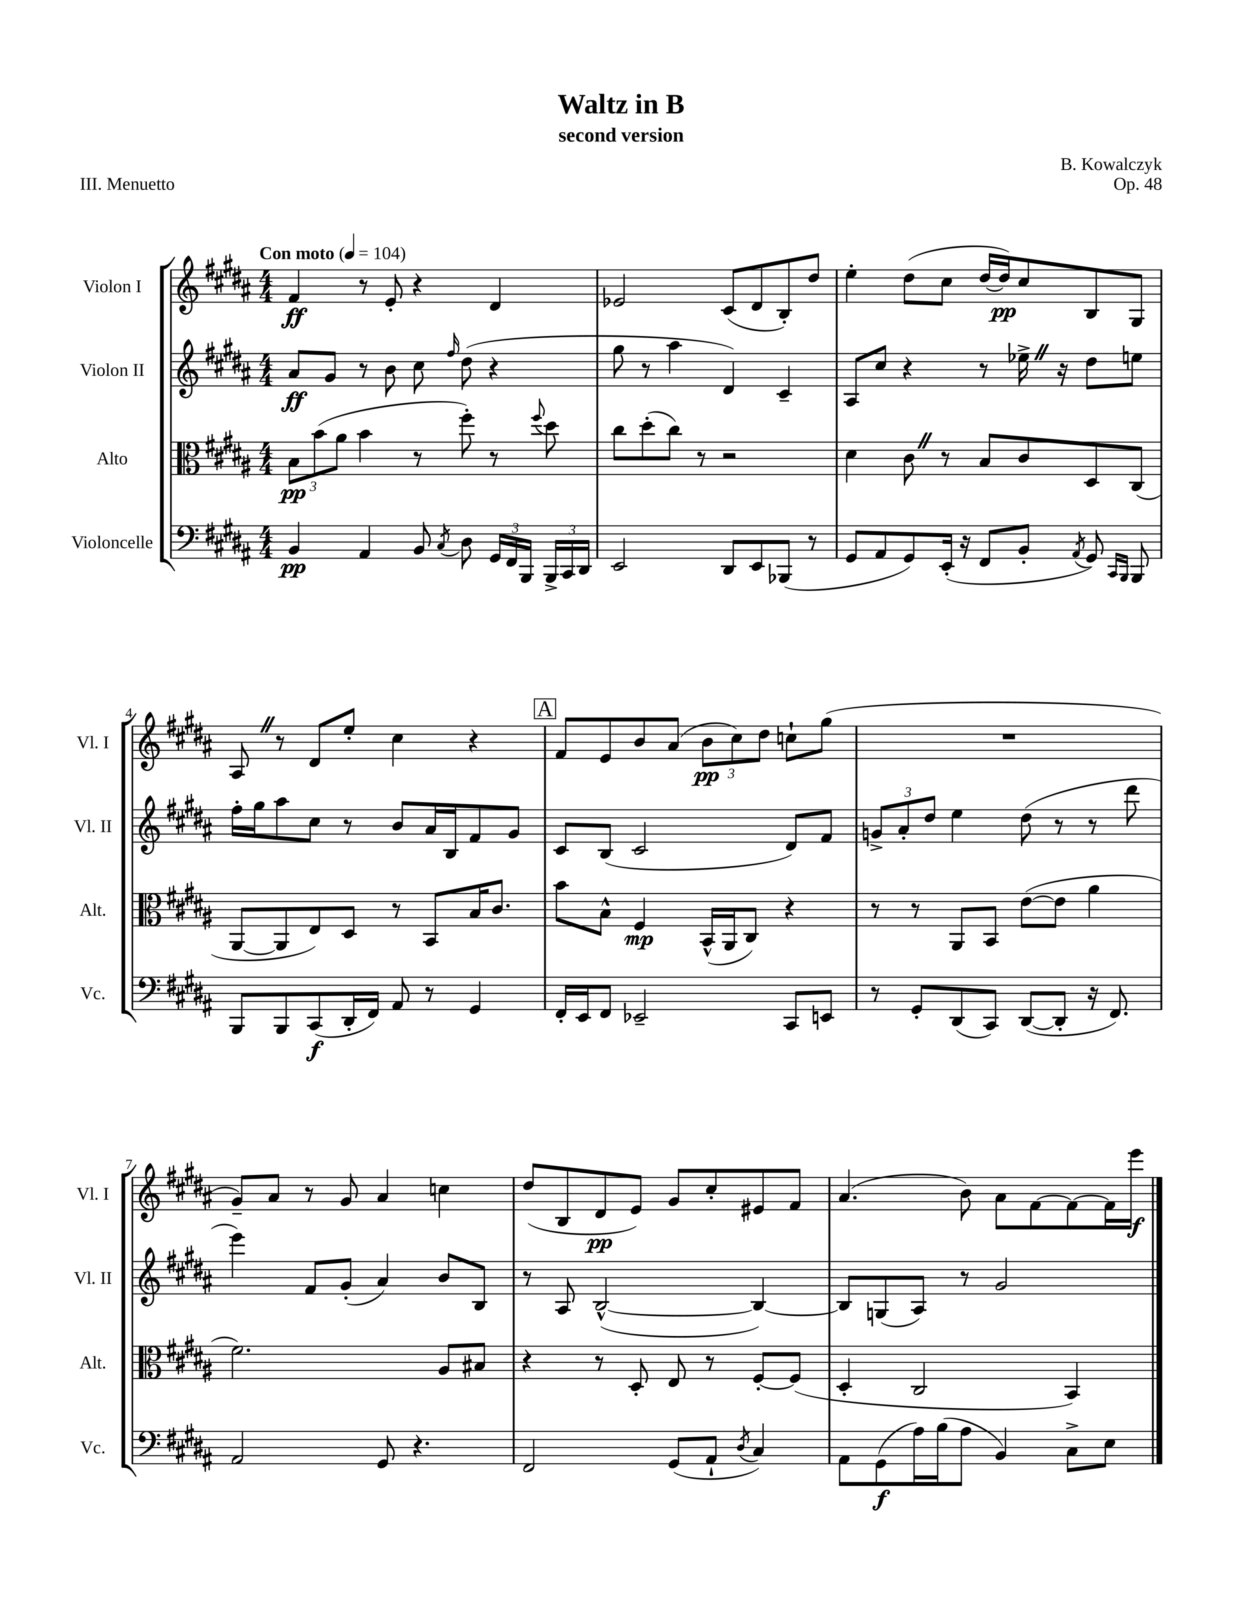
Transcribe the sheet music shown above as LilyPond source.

\header { title = "Waltz in B" composer = "B. Kowalczyk" subtitle = "second version" opus = "Op. 48" piece = "III. Menuetto" }
<<
\new StaffGroup <<
\new Staff = "s0" \with { instrumentName = "Violon I" shortInstrumentName = "Vl. I" } {
    \clef treble \key b \major \numericTimeSignature \time 4/4 \tempo "Con moto" 4 = 104
    \autoBeamOff fis'4\ff r8 e'8-. r4 dis'4 |
    ees'2 cis'8[( dis'8 b8-.) dis''8] |
    e''4-. dis''8[( cis''8] dis''16[~ dis''16\pp) cis''8 b8 gis8] |
    ais8 \once \override BreathingSign.text = \markup { \musicglyph "scripts.caesura.straight" } \breathe r8 dis'8[ e''8]-. cis''4 r4 |
    \mark \markup { \box "A" } fis'8[ e'8 b'8 ais'8]( \tuplet 3/2 { b'8[\pp cis''8) dis''8] } c''8[-! gis''8]( |
    R1 |
    gis'8[--) ais'8] r8 gis'8 ais'4 c''4 |
    dis''8[( b8 dis'8\pp e'8]) gis'8[ cis''8-. eis'8 fis'8] |
    ais'4.( b'8) ais'8[ fis'8~ fis'8~ fis'16 e'''16]\f \bar "|." |
}
\new Staff = "s1" \with { instrumentName = "Violon II" shortInstrumentName = "Vl. II" } {
    \clef treble \key b \major \numericTimeSignature \time 4/4
    \autoBeamOff ais'8[\ff gis'8] r8 b'8 cis''8 \grace { fis''16 } dis''8( r4 |
    gis''8 r8 ais''4 dis'4) cis'4-- |
    ais8[ cis''8] r4 r8 ees''16-> \once \override BreathingSign.text = \markup { \musicglyph "scripts.caesura.straight" } \breathe r16 dis''8[ e''8] |
    fis''16[-. gis''16 ais''8 cis''8] r8 b'8[ ais'16 b16 fis'8 gis'8] |
    \mark \markup { \box "A" } cis'8[ b8]( cis'2 dis'8[) fis'8] |
    \tuplet 3/2 { g'8[-> ais'8-. dis''8] } e''4 dis''8( r8 r8 dis'''8 |
    e'''4) fis'8[ gis'8]-.( ais'4) b'8[ b8] |
    r8 ais8 b2~-^( b4~) |
    b8[ g8( ais8]) r8 gis'2 \bar "|." |
}
\new Staff = "s2" \with { instrumentName = "Alto" shortInstrumentName = "Alt." } {
    \clef alto \key b \major \numericTimeSignature \time 4/4
    \autoBeamOff \tuplet 3/2 { b8[\pp b'8( ais'8] } b'4 r8 fis''8-.) r8 \appoggiatura { fis''8 } dis''8 |
    cis''8[ dis''8-.( cis''8]) r8 r2 |
    dis'4 cis'8 \once \override BreathingSign.text = \markup { \musicglyph "scripts.caesura.straight" } \breathe r8 b8[ cis'8 dis8 cis8]( |
    ais,8[~ ais,8 e8) dis8] r8 b,8[ b16 cis'8.] |
    \mark \markup { \box "A" } b'8[ b8]-^ fis4\mp b,16[-^( ais,16 cis8]) r4 |
    r8 r8 ais,8[ b,8] e'8[~( e'8] ais'4 |
    fis'2.) ais8[ bis8] |
    r4 r8 dis8-. e8 r8 fis8[~-. fis8]( |
    dis4-. cis2 b,4) \bar "|." |
}
\new Staff = "s3" \with { instrumentName = "Violoncelle" shortInstrumentName = "Vc." } {
    \clef bass \key b \major \numericTimeSignature \time 4/4
    \autoBeamOff b,4\pp ais,4 b,8 \acciaccatura { cis8 } dis8 \tuplet 3/2 { gis,16[ fis,16 b,,16] } \tuplet 3/2 { b,,16[-> cis,16 dis,16] } |
    e,2 dis,8[ e,8 bes,,8]( r8 |
    gis,8[ ais,8 gis,8) e,16]-.( r16 fis,8[ b,8]-. \acciaccatura { ais,8 } gis,8) \grace { cis,16[ b,,16] } b,,8 |
    b,,8[ b,,8 cis,8\f( dis,16-. fis,16]) ais,8 r8 gis,4 |
    \mark \markup { \box "A" } fis,16[-. e,16 fis,8] ees,2-- cis,8[ e,8] |
    r8 gis,8[-. dis,8( cis,8]) dis,8[~( dis,8]-. r16 fis,8.) |
    ais,2 gis,8 r4. |
    fis,2 gis,8[( ais,8]-! \acciaccatura { dis8 } cis4) |
    ais,8[ gis,8\f( ais16) b16( ais8] b,4) cis8[-> e8] \bar "|." |
}
>>
>>
